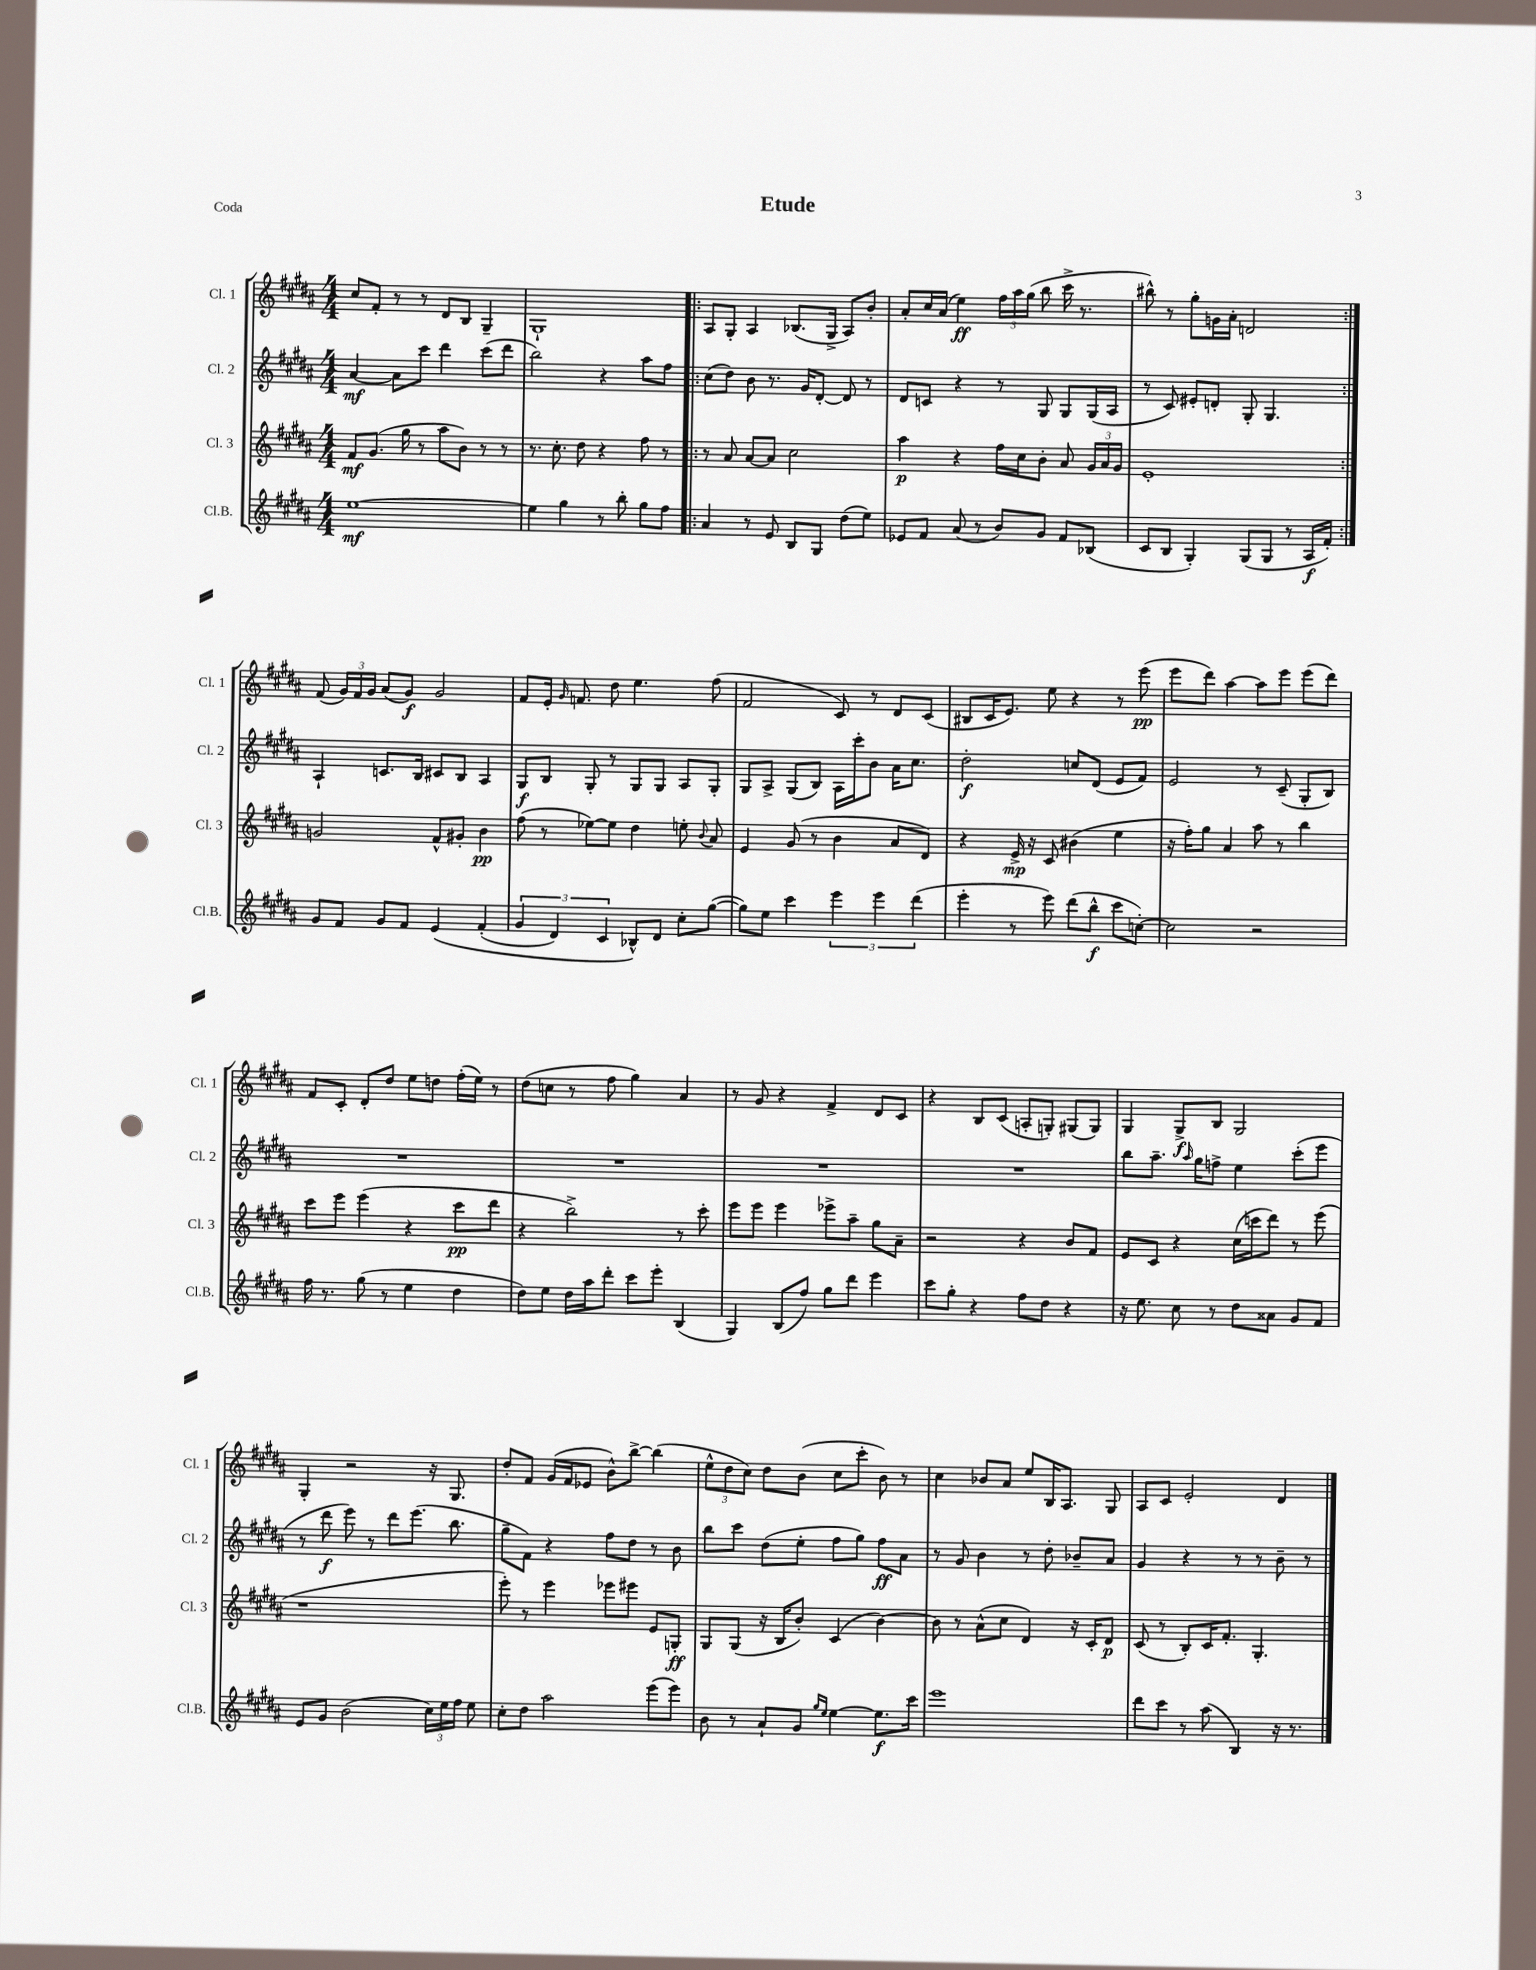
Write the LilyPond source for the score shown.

\header { title = "Etude" piece = "Coda" }
<<
\new StaffGroup <<
\new Staff = "s0" \with { instrumentName = "Cl. 1" shortInstrumentName = "Cl. 1" } {
    \clef treble \key b \major \numericTimeSignature \time 4/4
    \autoBeamOff cis''8[ fis'8]-. r8 r8 dis'8[ b8] gis4-- |
    gis1-! |
    \repeat volta 2 { ais8[ gis8]-. ais4 bes8.[( gis16]-> ais8[) b'8]-. |
    ais'8[-. cis''16 ais'16]( e''4\ff) \tuplet 3/2 { fis''16[ ais''16 gis''16]( } b''8 cis'''16-> r8. |
    bis''8-^) r8 gis''8[-. g'16 ais'16]-. d'2 | }
    fis'8( \tuplet 3/2 { gis'16[) fis'16 gis'16] } ais'8[( gis'8]\f) gis'2 |
    fis'8[ e'16]-. \grace { gis'16 } f'8. dis''8 e''4. fis''8( |
    fis'2 cis'8) r8 dis'8[ cis'8]( |
    bis8[ cis'16 e'8.]) e''8 r4 r8 e'''8\pp( |
    e'''8[ dis'''8]) ais''4~ ais''8[ e'''8] e'''8[( dis'''8]) |
    fis'8[ cis'8]-. dis'8[-. dis''8] e''8[ d''8] fis''16[-.( e''16]) r8 |
    dis''8[( c''8] r8 fis''8 gis''4) ais'4 |
    r8 gis'8 r4 fis'4-> dis'8[ cis'8] |
    r4 b8[ cis'8]( a8[-. g8]-.) gis8[( gis8]) |
    gis4 gis8[->\f b8] gis2 |
    gis4-. r2 r16 gis8. |
    dis''8[-. fis'8] gis'16[( fis'16 ees'8] b'8[-^) b''8]~-> b''4( |
    \tuplet 3/2 { e''8[-^ dis''8 cis''8]) } dis''8[ b'8]( cis''8[ cis'''8]-. b'8) r8 |
    cis''4 bes'8[ ais'8] e''8[ b16 ais8.] gis8 |
    ais8[ cis'8] e'2-. dis'4 \bar "|." |
}
\new Staff = "s1" \with { instrumentName = "Cl. 2" shortInstrumentName = "Cl. 2" } {
    \clef treble \key b \major \numericTimeSignature \time 4/4
    \autoBeamOff ais'4~\mf ais'8[ cis'''8] dis'''4 cis'''8[( dis'''8] |
    b''2) r4 ais''8[ fis''8] |
    \repeat volta 2 { cis''8[( dis''8]) b'8 r8. gis'16[ dis'8]~-. dis'8 r8 |
    dis'8[ c'8] r4 r8 gis8 gis8[ gis16( ais16] |
    r8 cis'8) eis'8[-. d'8]-. gis8-. gis4. | }
    ais4-! c'8.[ b16] cis'8[ b8] ais4 |
    gis8[\f b8] gis8-. r8 gis8[ gis8] ais8[ gis8]-. |
    gis8[ ais8]-> gis8[( b8]) ais16[ cis'''16-. b'8] ais'16[ cis''8.] |
    dis''2-.\f c''8[ dis'8]( e'8[ fis'8]) |
    e'2 r8 cis'8--( gis8[-. b8]) |
    R1 |
    R1 |
    R1 |
    R1 |
    b''8[ ais''8.]-- \grace { ais''16 } gis''16[ f''8]-> e''4 cis'''8[-.( e'''8] |
    r8 dis'''8\f e'''8) r8 dis'''8[ e'''8.]( b''8. |
    gis''8[-- fis'8]) r4 fis''8[ dis''8] r8 b'8 |
    b''8[ cis'''8] dis''8[( e''8]-. fis''8[ gis''8]) fis''8[\ff ais'8] |
    r8 gis'8 b'4 r8 dis''8-. bes'8[-- ais'8] |
    gis'4 r4 r8 r8 b'8-- r8 \bar "|." |
}
\new Staff = "s2" \with { instrumentName = "Cl. 3" shortInstrumentName = "Cl. 3" } {
    \clef treble \key b \major \numericTimeSignature \time 4/4
    \autoBeamOff fis'8[\mf gis'8.]( gis''16 r8 ais''8[ b'8]) r8 r8 |
    r8. cis''8.-. dis''8 r4 fis''8 r8 |
    \repeat volta 2 { r8 ais'8 ais'8[~ ais'8] cis''2 |
    ais''4\p r4 fis''16[ cis''16 b'8]-. ais'8 \tuplet 3/2 { gis'16[ ais'16 gis'16] } |
    e'1-. | }
    g'2 fis'8[-^ gis'8]-. b'4\pp |
    fis''8( r8 ees''8[~) ees''8] dis''4 e''8-. \appoggiatura { b'8 } ais'8 |
    e'4 gis'8( r8 b'4 ais'8[ dis'8]) |
    r4 e'16->\mp r16 cis'8 bis'4( e''4 |
    r16 fis''16[-.) gis''8] ais'4 ais''8 r8 b''4 |
    cis'''8[ e'''8] e'''4( r4 cis'''8[\pp dis'''8] |
    r4 b''2->) r8 cis'''8-. |
    e'''8[ e'''8] e'''4 ees'''8[-> ais''8]-- gis''8[ ais'8]-- |
    r2 r4 b'8[ fis'8] |
    e'8[ cis'8] r4 cis''16[( c'''16 dis'''8]) r8 e'''8( |
    r1 |
    e'''8-.) r8 e'''4 ees'''8[ eis'''8] e'8[ g8]-.\ff |
    gis8[ gis8]( r16 b16[ b'8]-.) cis'4( b'4~) |
    b'8 r8 ais'8[-^( cis''8] dis'4) r16 cis'16[-. dis'8]\p |
    cis'8( r8 b8[-.) cis'16 fis'8.]-. gis4.-. \bar "|." |
}
\new Staff = "s3" \with { instrumentName = "Cl.B." shortInstrumentName = "Cl.B." } {
    \clef treble \key b \major \numericTimeSignature \time 4/4
    \autoBeamOff e''1~\mf |
    e''4 gis''4 r8 b''8-. gis''8[ fis''8] |
    \repeat volta 2 { ais'4 r8 e'8 b8[ gis8] dis''8[( e''8]) |
    ees'8[ fis'8] ais'8( r8 b'8[) gis'8] fis'8[ bes8]( |
    cis'8[ b8] gis4-.) gis8[( gis8] r8 ais16[\f fis'16]-.) | }
    gis'8[ fis'8] gis'8[ fis'8] e'4\( fis'4-.( |
    \tuplet 3/2 { gis'4 dis'4) cis'4 } bes8[-^\) dis'8] cis''8[-. gis''8]~( |
    gis''8[) e''8] cis'''4 \tuplet 3/2 { e'''4 e'''4 dis'''4( } |
    e'''4-. r8 e'''8) dis'''8[( b''8]-^\f cis'''8[ c''8]~-.) |
    c''2 r2 |
    fis''16 r8. gis''8( r8 e''4 dis''4 |
    dis''8[) e''8] dis''16[ ais''16 dis'''8]-. cis'''8[ e'''8]-. b4( |
    gis4) b8[( fis''8]) gis''8[ dis'''8] e'''4 |
    cis'''8[ gis''8]-. r4 fis''8[ dis''8] r4 |
    r16 e''8. cis''8 r8 dis''8[ aisis'8] gis'8[ fis'8] |
    e'8[ gis'8] b'2( \tuplet 3/2 { cis''16[) e''16 fis''16] } e''8 |
    cis''8[-. dis''8] ais''2 e'''8[( e'''8]) |
    b'8 r8 ais'8[-! gis'8] \grace { gis''16[ e''16] } e''4~ e''8.[\f cis'''16] |
    e'''1 |
    dis'''8[ cis'''8] r8 ais''8( b4) r16 r8. \bar "|." |
}
>>
>>
\layout { \context { \Score \remove "Bar_number_engraver" } }
